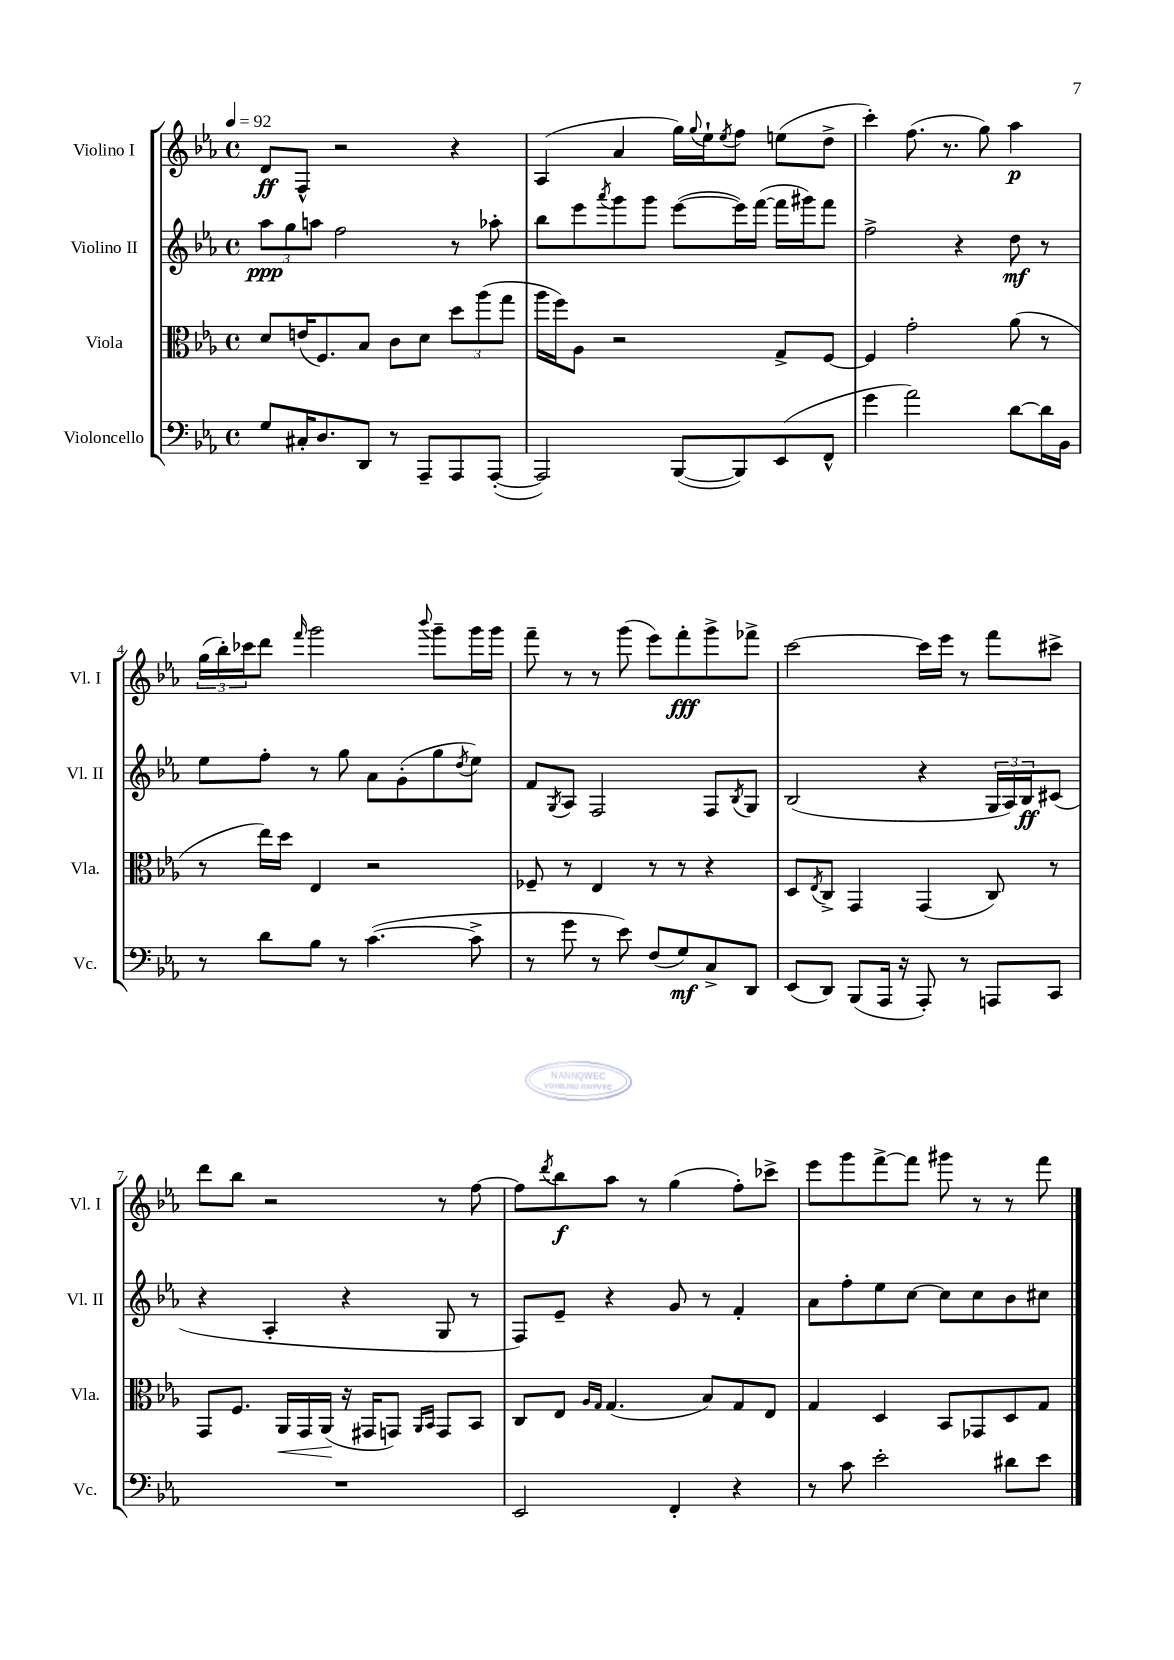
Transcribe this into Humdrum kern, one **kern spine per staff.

**kern	**kern	**kern	**kern
*staff4	*staff3	*staff2	*staff1
*clefF4	*clefC3	*clefG2	*clefG2
*k[b-e-a-]	*k[b-e-a-]	*k[b-e-a-]	*k[b-e-a-]
*M4/4	*M4/4	*M4/4	*M4/4
*met(c)	*met(c)	*met(c)	*met(c)
*MM92	*MM92	*MM92	*MM92
8G	8d	12aa-	8d
.	.	12gg	.
16C#'	(16e	.	8F^^
.	.	12aa	.
8.D	8.F)	.	.
.	.	2ff	2r
8DD	8B-	.	.
8r	8c	.	.
8AAA-~	8d	.	.
8AAA-	12dd	8r	4r
.	(12aa-	.	.
([8AAA-'	.	8aa-'	.
.	12gg	.	.
=	=	=	=
2AAA-])	16aa-	8bb-	(4A-
.	16ff)	.	.
.	8A-	8eee-	.
.	.	8qaaa-	.
.	2r	8ggg	4a-
.	.	8ggg	.
([8BBB-	.	([8eee-	16gg)
.	.	.	8qqgg
.	.	.	16ee-`
.	.	.	8qee-
8BBB-])	.	16eee-])	8ff
.	.	([16fff	.
(8EE-	8G^	16fff]	(8ee
.	.	16ggg#)	.
8FF^^	[8F	8fff	8dd^
=	=	=	=
4g	4F]	2ff^	4ccc')
2a-)	2g'	.	(8.ff
.	.	.	8.r
.	.	4r	.
.	.	.	8gg)
[8d	(8a-	8dd	4aa-
16d]	8r	8r	.
16BB-	.	.	.
=	=	=	=
8r	8r	8ee-	(24gg
.	.	.	24bb-')
.	.	.	24ccc-
8d	16ee-)	8ff'	8ddd
.	16dd	.	.
.	.	.	16qqfff
8B-	4E-	8r	2ggg
8r	.	8gg	.
([4.c	2r	8a-	.
.	.	(8g'	.
.	.	.	8qqbbb-
.	.	8gg	8ggg~
.	.	8qdd	.
8c^]	.	8ee-)	16ggg
.	.	.	16ggg
=	=	=	=
8r	8F-~	8f	8fff~
.	.	8qG	.
8g	8r	8A-	8r
8r	4E-	2F	8r
8e-)	.	.	(8ggg
(8F	8r	.	8eee-)
8G)	8r	.	8fff'
8C^	4r	8F	8ggg^
.	.	8qB-	.
8DD	.	8G	8fff-^
=	=	=	=
(8EE-	8D	(2B-	[2ccc
.	8qE-	.	.
8DD)	8C^	.	.
(8BBB-	4GG	.	.
16AAA-	.	.	.
16r	.	.	.
8AAA-')	(4GG	4r	16ccc]
.	.	.	16eee-
8r	.	.	8r
8AAA	8C)	24G	8fff
.	.	24A-)	.
.	.	24B-	.
8CC	8r	(8c#	8ccc#^
=	=	=	=
1r	8GG	4r	8ddd
.	8.F	.	8bb-
.	.	4A-'	2r
.	16AA-	.	.
.	16GG	.	.
.	(16AA-	.	.
.	16r	4r	.
.	16GG#	.	.
.	8GG)	.	.
.	16qqAA-	.	.
.	16qqBB-	.	.
.	8GG	8G	8r
.	8BB-	8r	[8ff
=	=	=	=
2EE-	8C	8F)	8ff]
.	.	.	8qddd
.	8E-	8e-~	8bb-
.	16qqA-	.	.
.	16qqG	.	.
.	(4.G	4r	8aa-
.	.	.	8r
4FF'	.	8g	(4gg
.	8B-)	8r	.
4r	8G	4f'	8ff')
.	8E-	.	8ccc-^
=	=	=	=
8r	4G	8a-	8eee-
8c	.	8ff'	8ggg
2e-'	4D	8ee-	[8fff^
.	.	[8cc	8fff]
.	8BB-	8cc]	8ggg#
.	8GG-	8cc	8r
8d#	8D	8b-	8r
8e-	8G	8cc#	8fff
==	==	==	==
*-	*-	*-	*-
